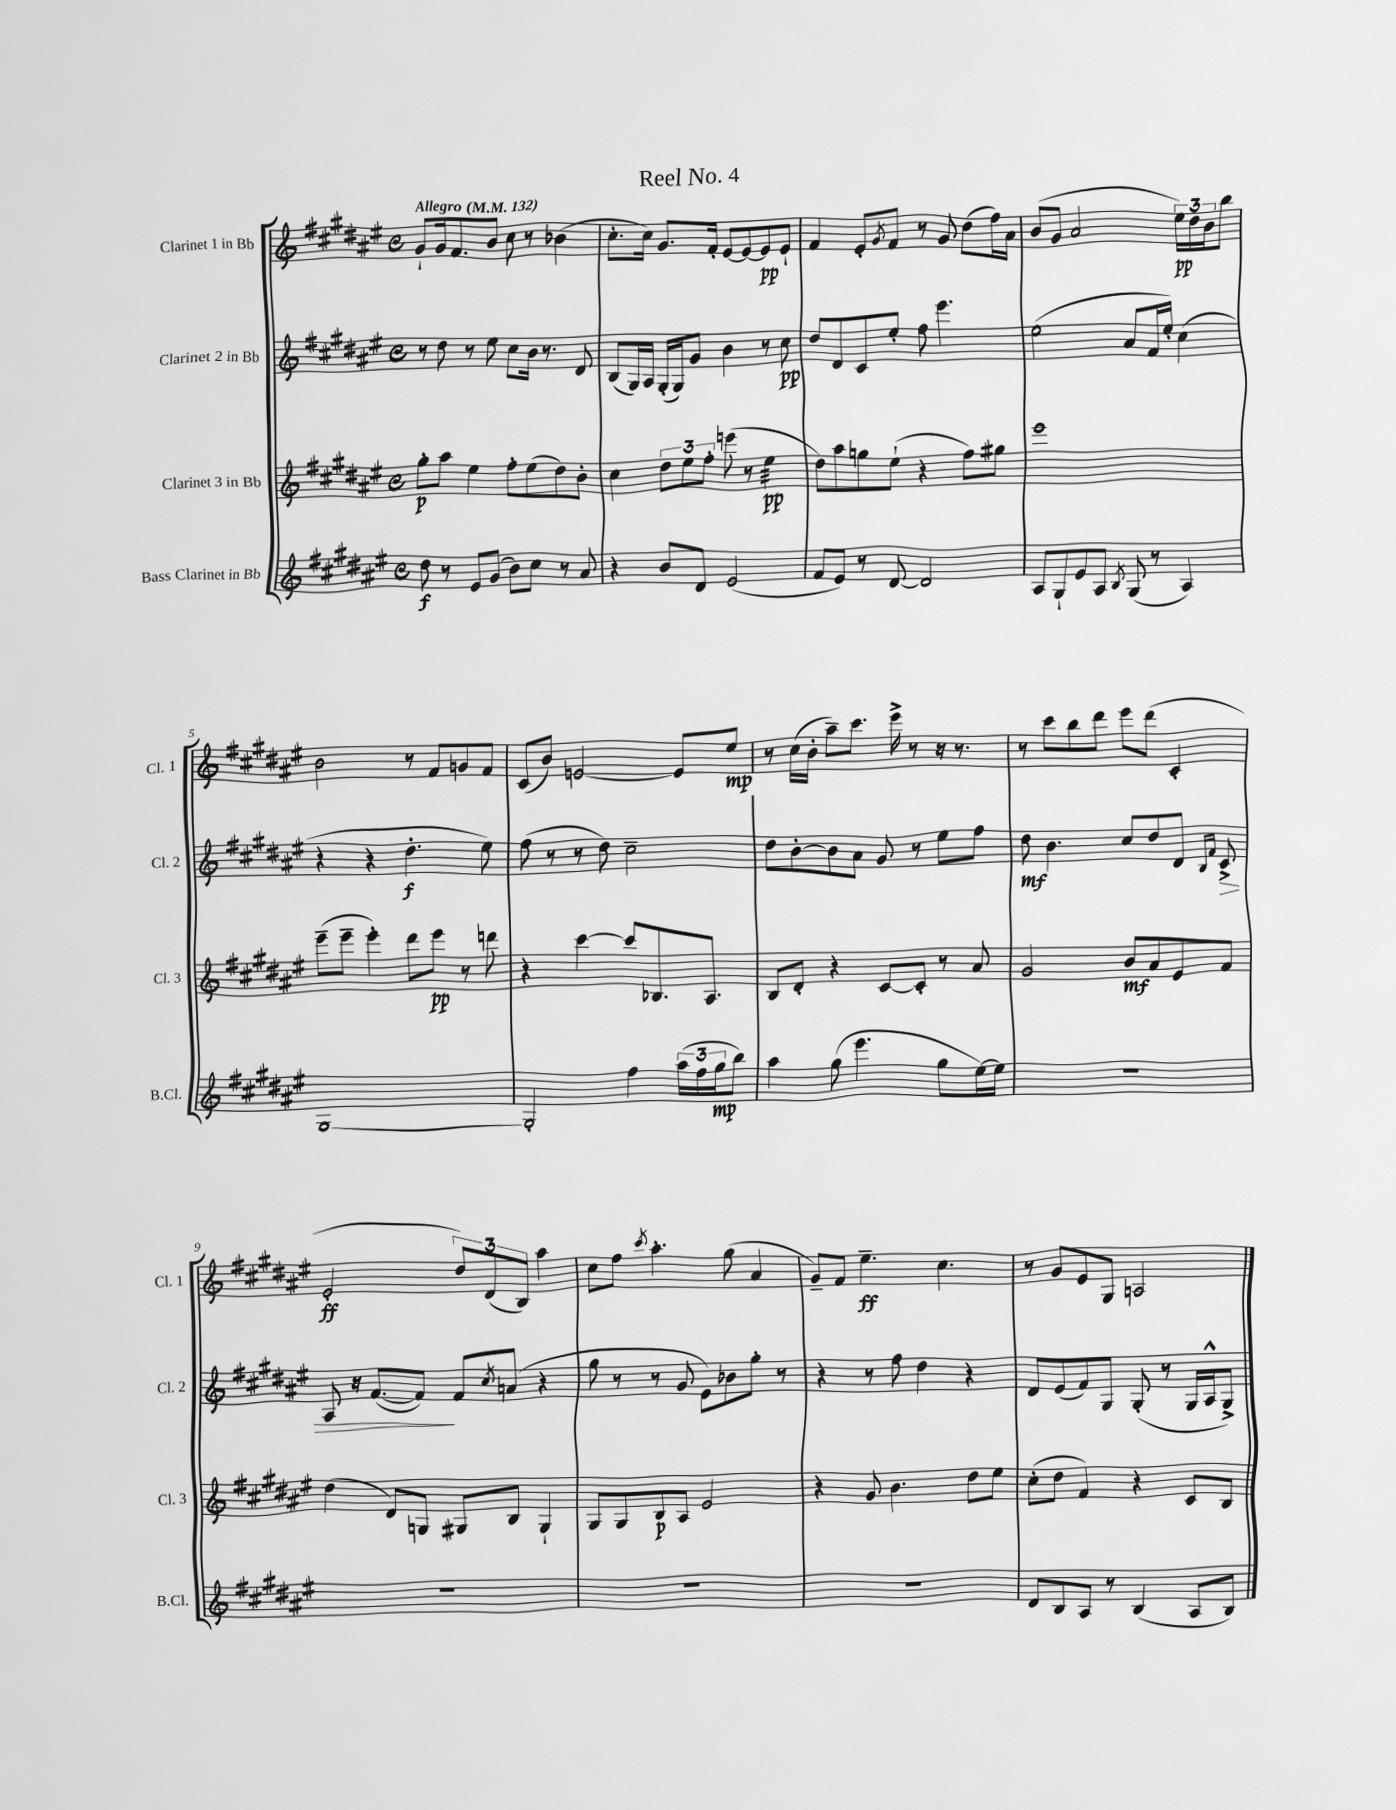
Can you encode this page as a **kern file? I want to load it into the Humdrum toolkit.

**kern	**kern	**kern	**kern
*staff4	*staff3	*staff2	*staff1
*clefG2	*clefG2	*clefG2	*clefG2
*k[f#c#g#d#a#e#]	*k[f#c#g#d#a#e#]	*k[f#c#g#d#a#e#]	*k[f#c#g#d#a#e#]
*M4/4	*M4/4	*M4/4	*M4/4
*met(c)	*met(c)	*met(c)	*met(c)
*MM132	*MM132	*MM132	*MM132
8dd#	8gg#'	8r	8g#`
8r	8aa#	8dd#	16g#
.	.	.	8.f#
8e#	4ee#	8r	.
(8g#	.	8ee#	8b
8b)	8ff#'	8cc#	8cc#
8cc#	(8ee#	16b	8r
.	.	8.r	.
8r	8dd#)	.	(4b-
8a#	8b'	8d#	.
=	=	=	=
4r	4cc#	(8B	8.cc#'
.	.	16G#)	.
.	.	16A#	16cc#)
8b	12dd#	(16G#'	8.g#
.	.	16G#)	.
.	12ee#	.	.
8d#	.	8g#	.
.	12ff#'	.	.
.	.	.	16f#'
(2e#	(8eee	4b	[8e#
.	8r	.	8e#_
.	4ee#	8r	8e#]
.	.	8cc#	8e#`
=	=	=	=
8f#	8dd#)	8dd#	4f#
8e#)	8aa#	8d#	.
8r	8gg	8c#	8e#'
.	.	.	8qg#
[8d#	(8ee#`	8ee#'	8f#
2d#]	4r	8ff#	8r
.	.	4.eee#	8g#
.	8ff#)	.	(8dd#
.	8gg#	.	16ff#)
.	.	.	16a#
=	=	=	=
8A#	1eee#	(2ee#	(8b
8G#`	.	.	8g#
8e#	.	.	2a#
8A#	.	.	.
8qB	.	.	.
(8G#	.	8a#	.
8r	.	16f#	.
.	.	16ee#')	.
4A#)	.	(4cc#	24ee#)
.	.	.	24dd#
.	.	.	24b
.	.	.	8bb
=	=	=	=
[1G#	(8eee#~	4r	2b
.	8eee#~	.	.
.	4eee#')	4r	.
.	8ddd#	4.dd#'	8r
.	8eee#	.	8f#
.	8r	.	8g
.	8ddd	8ee#)	8f#
=	=	=	=
2G#']	4r	(8ff#	(8c#
.	.	8r	8b)
.	[4ccc#	8r	[2e
.	.	8dd#)	.
4ff#	8ccc#]	2cc#~	.
.	8.B-	.	.
(24aa#	.	.	8e]
24ff#	.	.	.
.	8.A#	.	.
24gg#	.	.	.
8bb)	.	.	8ee#
=	=	=	=
4aa#	8B	8dd#	8r
.	8d#'	[8b'	(16cc#
.	.	.	16b'
(8gg#	4r	8b]	8aa#~)
4.eee#	.	8a#	8.ccc#
.	[8c#	8g#	.
.	.	.	16eee#^
.	8c#']	8r	8r
8gg#	8r	8ee#	16r
.	.	.	8.r
[16ee#)	8a#	8ff#	.
16ee#]	.	.	.
=	=	=	=
1r	2g#	8dd#	8r
.	.	4.b	8ccc#
.	.	.	8bb
.	.	.	8ddd#
.	8b	8cc#	8eee#
.	8a#	8dd#	(8ddd#
.	8e#	8d#	4c#'
.	.	16qqB	.
.	.	16qqf#	.
.	8f#	8c#^	.
=	=	=	=
1r	(4dd#	8A#	2e#'
.	.	16r	.
.	.	([8.f#	.
.	8d#)	.	.
.	8G	8f#])	.
.	8G#	8f#	12dd#)
.	.	.	(12d#
.	.	8qcc#	.
.	8B	(8a	.
.	.	.	12B)
.	4G#`	4r	4aa#
=	=	=	=
1r	8G#	8gg#	8cc#
.	8G#	8r	8ff#
.	.	.	8qccc#
.	8B	8r	4.aa#'
.	8A#	8g#	.
.	2e#	8e#)	.
.	.	8b-	(8gg#
.	.	8gg#'	4a#
.	.	8r	.
=	=	=	=
1r	4r	4r	8g#~)
.	.	.	8f#
.	8g#	8r	4.ee#~
.	4.b	8ff#	.
.	.	4dd#	.
.	.	.	4.cc#
.	8dd#	4r	.
.	8ee#	.	.
=	=	=	=
8d#	(8cc#'	8d#	8r
8B	8dd#	(8e#	8g#
8A#	4f#)	8f#)	8e#
8r	.	8G#	8G#
(4B	4r	(8G#'	2A
.	.	8r	.
8A#	8c#	16G#	.
.	.	16A#^^	.
8B)	8B	8G#^)	.
==	==	==	==
*-	*-	*-	*-
